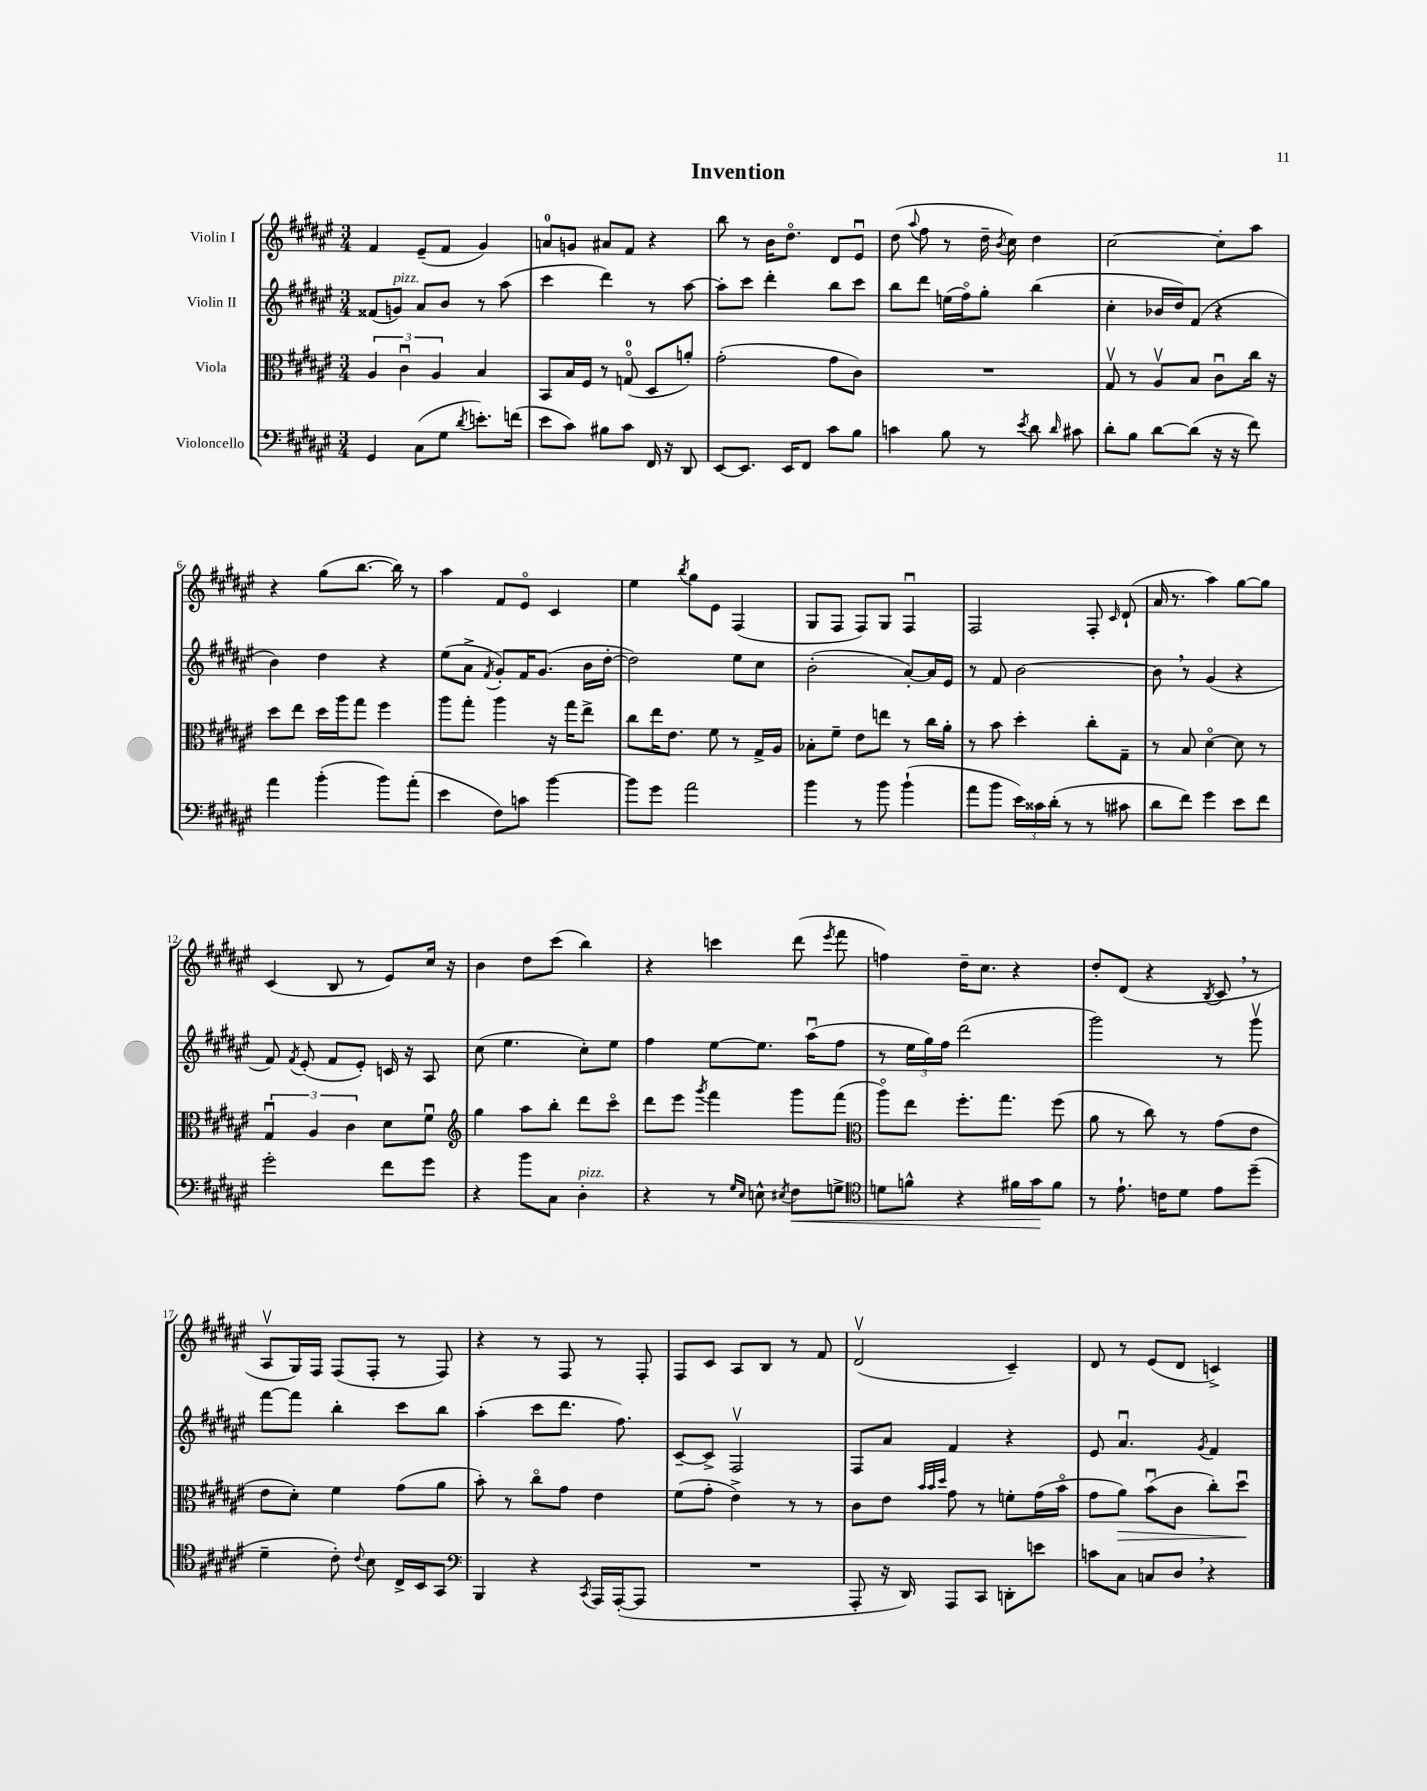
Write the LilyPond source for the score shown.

\header { title = "Invention" }
<<
\new StaffGroup <<
\new Staff = "s0" \with { instrumentName = "Violin I" } {
    \clef treble \key fis \major \numericTimeSignature \time 3/4
    \autoBeamOff fis'4 eis'8[--( fis'8] gis'4) |
    a'8[-0 g'8] ais'8[ fis'8] r4 |
    b''8 r8 b'16[ dis''8.]\flageolet dis'8[ eis'8]\downbow |
    dis''8( \appoggiatura { ais''8 } fis''8 r8 dis''16-- \acciaccatura { b'8 } cis''16) dis''4 |
    cis''2~ cis''8[-. ais''8] |
    r4 gis''8[( b''8.]~ b''16) r8 |
    ais''4 fis'8[ eis'8]\flageolet cis'4 |
    eis''4 \acciaccatura { b''8 } gis''8[ eis'8] fis4( |
    gis8[ fis8] fis8[) gis8] fis4\downbow |
    fis2 fis8-. \grace { cis'16 } dis'8-!( |
    ais'16 r8. ais''4) gis''8[~ gis''8] |
    cis'4( b8 r8 eis'8[) cis''16] r16 |
    b'4 dis''8[ cis'''8]( b''4) |
    r4 c'''4 dis'''8( \acciaccatura { eis'''8 } fis'''8 |
    f''4) dis''16[-- cis''8.] r4 |
    dis''8[-. dis'8]( r4 \acciaccatura { b8 } cis'8 \breathe r8 |
    ais8[\upbow gis16) fis16] fis8[( fis8]-. r8 fis8) |
    r4 r8 fis8 r8 fis8-. |
    fis8[ cis'8] ais8[ b8] r8 fis'8 |
    dis'2\upbow( cis'4--) |
    dis'8 r8 eis'8[( dis'8] c'4->) \bar "|." |
}
\new Staff = "s1" \with { instrumentName = "Violin II" } {
    \clef treble \key fis \major \numericTimeSignature \time 3/4
    \autoBeamOff fisis'8[( g'8]^\markup { \italic "pizz." }) ais'8[ b'8] r8 ais''8( |
    cis'''4 dis'''4) r8 ais''8~ |
    ais''8[-. cis'''8] dis'''4-. b''8[ cis'''8] |
    b''8[ dis'''8] e''16[( fis''16\flageolet) gis''8]-. b''4( |
    cis''4-. bes'16[ dis''16) fis'8]( r4 |
    b'4) dis''4 r4 |
    eis''8[( ais'8]-> \acciaccatura { fis'8 } gis'8[-.) fis'16 gis'8.]( b'16[ dis''16]~-. |
    dis''2) eis''8[ cis''8] |
    b'2-.( ais'8[~-.) ais'16 eis'16] |
    r8 fis'8 b'2~ |
    b'8 \breathe r8 gis'4( r4 |
    fis'8) \acciaccatura { fis'8 } eis'8-.( fis'8[ eis'8]-.) c'16 r16 ais8 |
    cis''8( eis''4. cis''8[-.) eis''8] |
    fis''4 eis''8[~ eis''8.] ais''16[\downbow( fis''8] |
    r8 \tuplet 3/2 { eis''16[ gis''16) fis''16] } dis'''2( |
    gis'''2) r8 gis'''8\upbow |
    fis'''8[~ fis'''8] b''4-. cis'''8[ b''8] |
    ais''4-.( cis'''8[ dis'''8.] fis''8.) |
    cis'8[~-- cis'8]-> fis2\upbow |
    fis8[ ais'8] fis'4 r4 |
    eis'8 ais'4.\downbow \acciaccatura { gis'8 } fis'4 \bar "|." |
}
\new Staff = "s2" \with { instrumentName = "Viola" } {
    \clef alto \key fis \major \numericTimeSignature \time 3/4
    \autoBeamOff \tuplet 3/2 { ais4 cis'4\downbow ais4 } b4 |
    b,8[ b16 fis16] r8 g8-0\flageolet( dis8[ a'8]-.) |
    gis'2-.( gis'8[ cis'8]) |
    R2. |
    gis8\upbow r8 ais8[\upbow b8] cis'8[\downbow cis''16] r16 |
    dis''8[ eis''8] dis''16[ ais''16 gis''8] fis''4 |
    ais''8[ gis''8]-. ais''4 r16 gis''16[ eis''8]-> |
    cis''8[ eis''16 eis'8.] fis'8 r8 gis16[-> ais16] |
    bes8[-. fis'8]-- eis'8[ e''8] r8 cis''16[ ais'16]-. |
    r8 b'8 dis''4-. cis''8[-. gis8]-- |
    r8 b8 dis'4~\flageolet dis'8 r8 |
    \tuplet 3/2 { gis4\downbow ais4 cis'4 } dis'8[ fis'8]\downbow |
    \clef treble gis''4 ais''8[ b''8]-. dis'''8[ cis'''8]\flageolet |
    dis'''8[ eis'''8] \acciaccatura { gis'''8 } fis'''4 gis'''8[ fis'''8]( |
    \clef alto ais''8[\flageolet) eis''8] fis''8.[-. gis''8.] fis''8( |
    ais'8 r8 cis''8) r8 gis'8[( eis'8] |
    eis'8[ dis'8]-.) fis'4 gis'8[( ais'8] |
    b'8-.) r8 cis''8[\flageolet gis'8] eis'4 |
    fis'8[( gis'8]-. eis'4->) r8 r8 |
    cis'8[ eis'8] \grace { b'32[ b'32 dis''32] } gis'8 r8 f'8[-. gis'16( b'16]\flageolet |
    gis'8[ ais'8]\>) b'8[\downbow( cis'8] cis''8[-.) dis''8]\downbow\! \bar "|." |
}
\new Staff = "s3" \with { instrumentName = "Violoncello" } {
    \clef bass \key fis \major \numericTimeSignature \time 3/4
    \autoBeamOff gis,4 cis8[( gis8] \acciaccatura { dis'8 } e'8.[-.) f'16]( |
    eis'8[ cis'8]) bis8[ cis'8] fis,16 r16 dis,8 |
    eis,8[~ eis,8.] eis,16[ fis,8] cis'8[ b8] |
    c'4 b8 r8 \acciaccatura { eis'8 } dis'8 \grace { dis'16 } cis'8 |
    dis'8[-. b8] dis'8[~ dis'8]( r16 r16 fis'8) |
    ais'4 b'4-.( b'8[) ais'8]-.( |
    eis'4 fis8[) c'8] b'4~ |
    b'8[ gis'8] ais'2 |
    b'4 r8 b'8 b'4-!( |
    ais'8[ b'8] \tuplet 3/2 { eis'16[) cisis'16 dis'16]-.( } r8 r8 cis'8 |
    dis'8[ fis'8]) gis'4 eis'8[ fis'8] |
    gis'2-. fis'8[ gis'8] |
    r4 b'8[ cis8] dis4-.^\markup { \italic "pizz." } |
    r4 r8 \grace { gis16[ eis16] } e8-^ \acciaccatura { eis8 } fis8[\< g8]-> |
    \clef tenor d'8[ f'8]-^ r4 fis'16[ gis'16\! fis'8] |
    r8 eis'8.-! c'16[ dis'8] eis'8[ dis''8]--( |
    dis'4-- cis'8-.) \appoggiatura { cis'8 } b8 cis16[-> b,16 gis,8] |
    \clef bass b,,4 r4 \acciaccatura { cis,8 } ais,,16[ ais,,16~-.( ais,,8] |
    R2. |
    ais,,8-. r16 dis,16) ais,,8[ cis,8] d,8[-. e'8] |
    c'8[ cis8] c8[ dis8] \breathe r4 \bar "|." |
}
>>
>>
